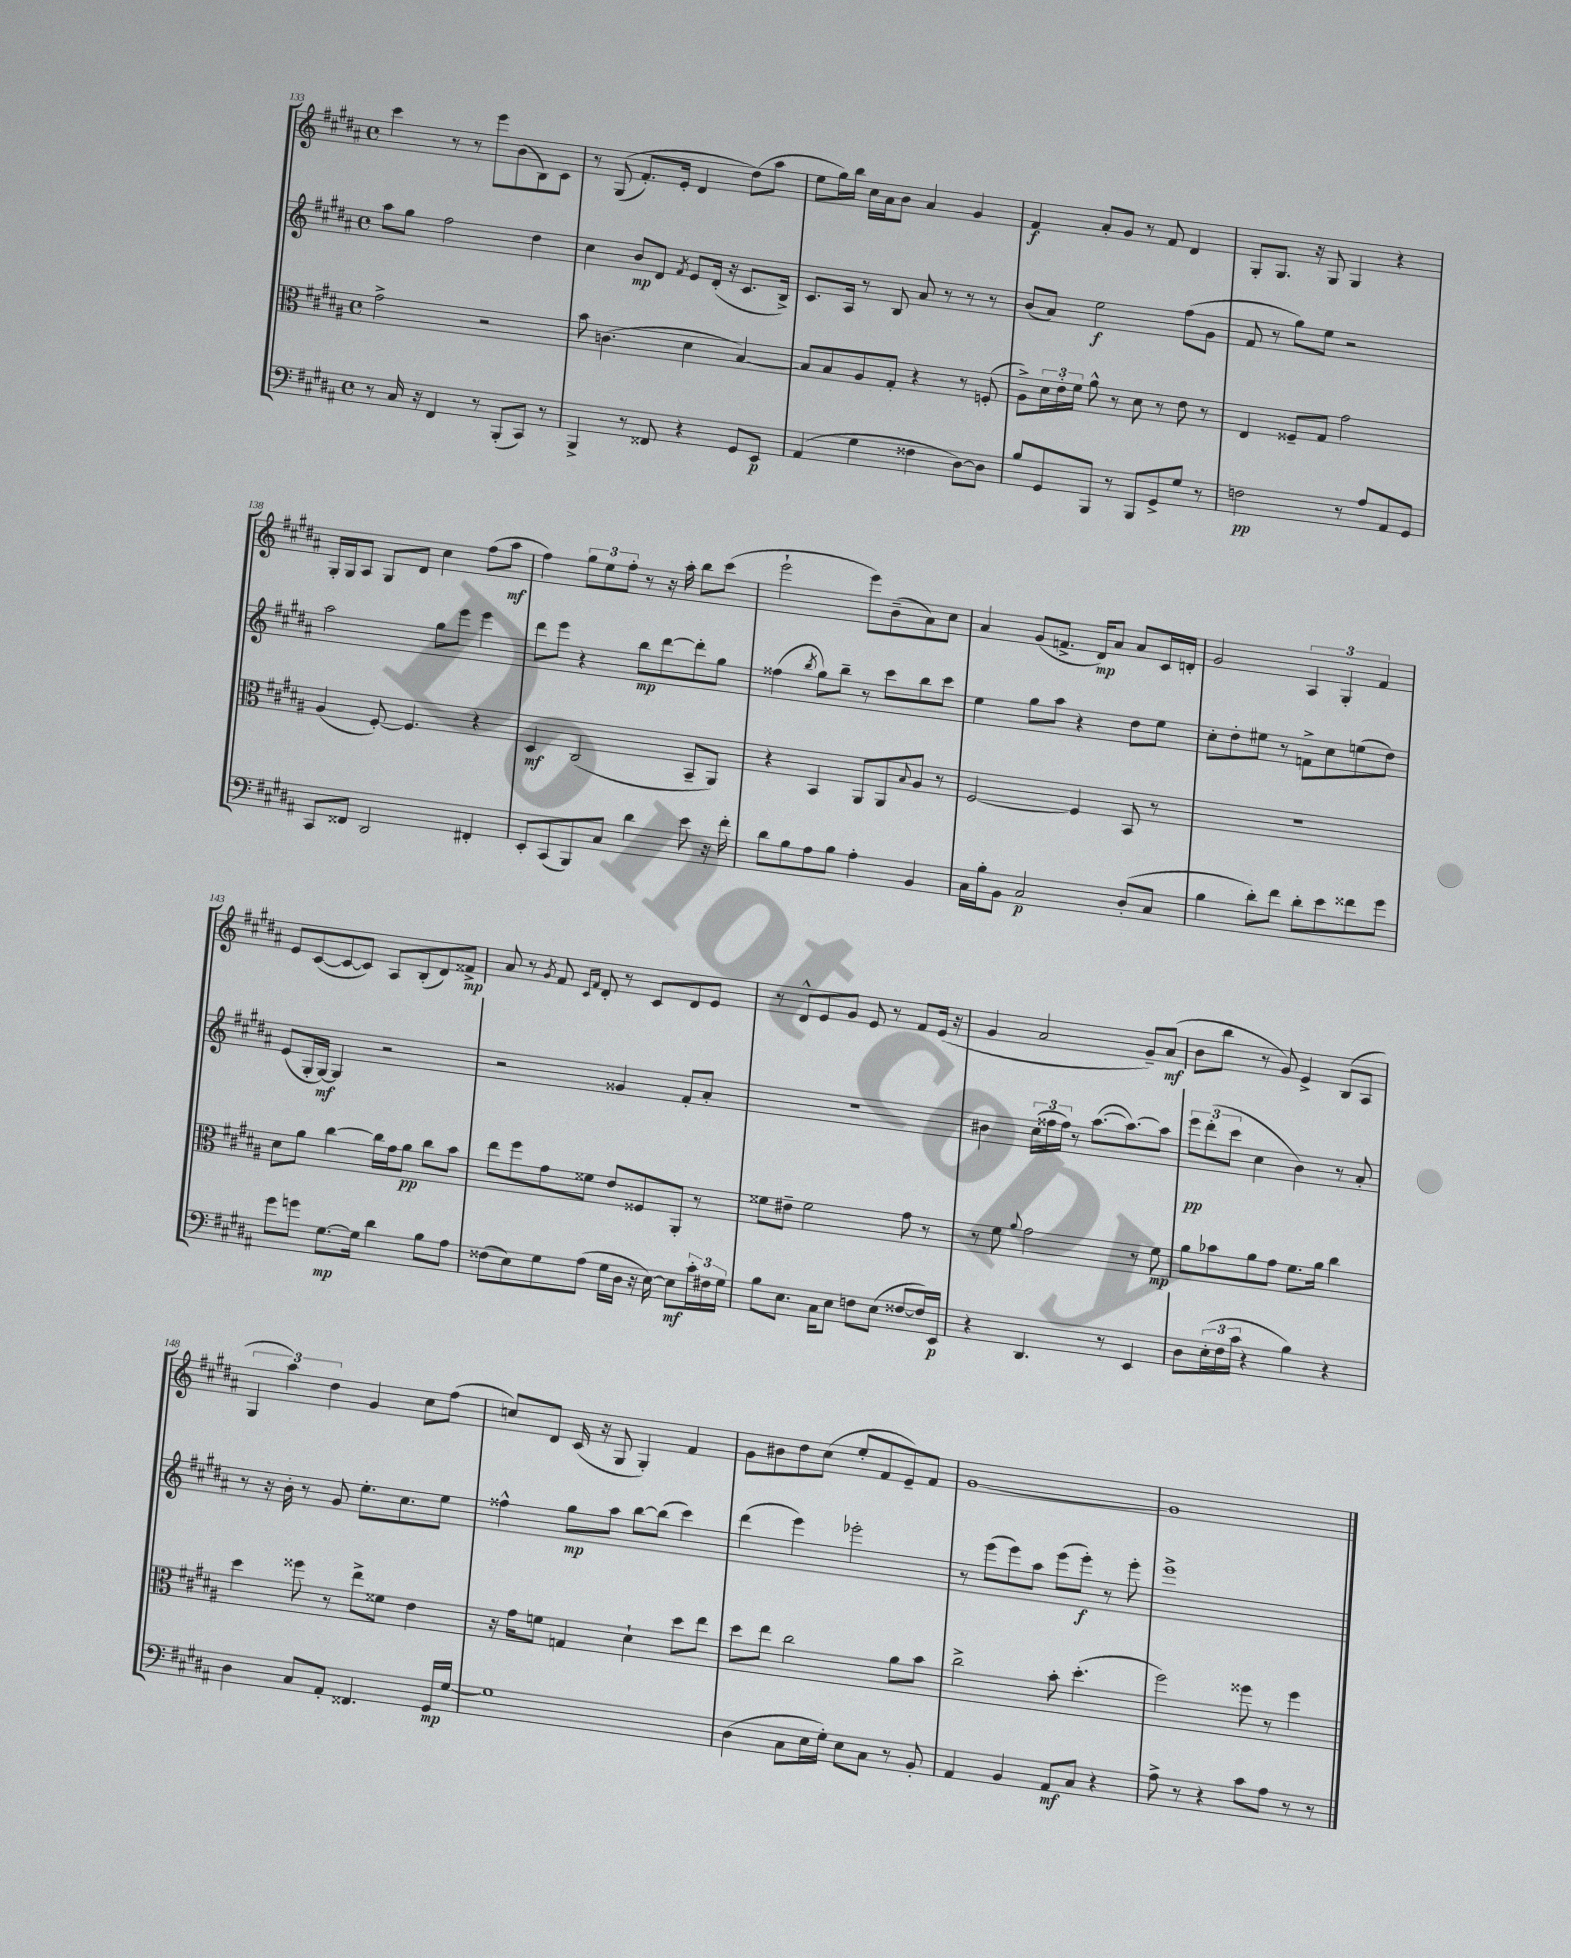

**kern	**dynam	**kern	**dynam	**kern	**dynam	**kern	**dynam
*part4	*part4	*part3	*part3	*part2	*part2	*part1	*part1
*staff4	*staff4	*staff3	*staff3	*staff2	*staff2	*staff1	*staff1
*clefF4	*	*clefC3	*	*clefG2	*	*clefG2	*
*k[f#c#g#d#a#]	*	*k[f#c#g#d#a#]	*	*k[f#c#g#d#a#]	*	*k[f#c#g#d#a#]	*
*M4/4	*	*M4/4	*	*M4/4	*	*M4/4	*
*met(c)	*	*met(c)	*	*met(c)	*	*met(c)	*
=133	=133	=133	=133	=133	=133	=133	=133
8r	.	2g#^\	.	8aa#\L	.	4ccc#\	.
16C#/	.	.	.	8gg#\J	.	.	.
16r	.	.	.	.	.	.	.
4FF#/	.	.	.	2ff#\	.	8r	.
.	.	.	.	.	.	8r	.
8r	.	2r	.	.	.	8eee\L	.
(8BBB'/L	.	.	.	.	.	(8b\	.
8CC#/J)	.	.	.	4dd#\	.	8B\)	.
8r	.	.	.	.	.	8c#\J	.
=134	=134	=134	=134	=134	=134	=134	=134
4BBB^/	.	8b\	.	4cc#\	.	8r	.
.	.	(4.cn\	.	.	.	((8G#/	.
8r	.	.	.	8b/L	mp	8.f#'/L)	.
8FF##X/	.	.	.	8d#/J	.	.	.
.	.	.	.	.	.	16e'/Jk	.
.	.	.	.	8qf#/	.	.	.
4r	.	4d#\	.	8e/L	.	4d#/	.
.	.	.	.	(16d#'/Jk	.	.	.
.	.	.	.	16r	.	.	.
8GG#/L	.	[4B/)	.	8.c#/L	.	(8dd#\L)	.
8EE/J	p	.	.	.	.	8aa#\J	.
.	.	.	.	16B^/Jk)	.	.	.
=135	=135	=135	=135	=135	=135	=135	=135
(4AA#/	.	8B/L]	.	8.c#/L	.	8ee\L	.
.	.	8B/	.	.	.	16gg#\L)	.
.	.	.	.	16A#/Jk	.	16bb\JJ	.
4G#\	.	8A#/	.	8r	.	16cc#\LL	.
.	.	.	.	.	.	16a#\J	.
.	.	8G#'/J	.	8B/	.	8b\J	.
4F##X\	.	4r	.	8a#/	.	4a#/	.
.	.	.	.	8r	.	.	.
[8D#\L)	.	8r	.	8r	.	4g#/	.
8D#\J]	.	(8Fn'/	.	8r	.	.	.
=136	=136	=136	=136	=136	=136	=136	=136
8B/L	.	8A#^\L)	.	(8b/L	.	4f#/	f
8GG#/	.	24d#\L	.	8a#/J)	.	.	.
.	.	24e'\	.	.	.	.	.
.	.	24f#\JJ	.	.	.	.	.
8BBB/J	.	8a#^^\	.	2ee\	f	8a#'/L	.
8r	.	8r	.	.	.	8g#/J	.
8BBB/L	.	8d#\	.	.	.	8r	.
8GG#^/	.	8r	.	.	.	8f#/	.
8G#/J	.	8e\	.	(8ff#\L	.	4d#/	.
8r	.	8r	.	8g#\J	.	.	.
=137	=137	=137	=137	=137	=137	=137	=137
2Fn\	pp	4E/	.	8f#/	.	8G#'/L	.
.	.	.	.	8r	.	8.G#/J	.
.	.	8F##X~/L	.	8gg#\L)	.	.	.
.	.	.	.	.	.	16r	.
.	.	8G#/J	.	8ee\J	.	8G#/	.
8r	.	2g#\	.	2r	.	4G#/	.
8A#/L	.	.	.	.	.	.	.
8AA#/	.	.	.	.	.	4r	.
8GG#/J	.	.	.	.	.	.	.
!!LO:LB:g=z
=138	=138	=138	=138	=138	=138	=138	=138
8CC#/L	.	(4A#/	.	2aa#\	.	16G#'/LL	.
.	.	.	.	.	.	16G#/J	.
8FF##X/J	.	.	.	.	.	8A#/J	.
2DD#/	.	[8F#'/)	.	.	.	8G#/L	.
.	.	4.F#/]	.	.	.	8d#/J	.
.	.	.	.	8gg#\L	.	4cc#\	.
.	.	.	.	8eee\J	.	.	.
4FF#X'/	.	4r	.	4eee\	.	(8ff#\L	.
.	.	.	.	.	.	8aa#\J	mf
=139	=139	=139	=139	=139	=139	=139	=139
8EE'/L	.	4D#/	mf	8ddd#\L	.	4ff#\)	.
(8CC#/	.	.	.	8eee\J	.	.	.
8BBB/)	.	(2C#/	.	4r	.	12gg#\L	.
.	.	.	.	.	.	12ee\	.
8C#/J	.	.	.	.	.	.	.
.	.	.	.	.	.	12ff#'\J	.
4d#\	.	.	.	8bb\L	mp	8r	.
.	.	.	.	[8ddd#\	.	16r	.
.	.	.	.	.	.	16aa#'\	.
8e\	.	8BB~/L	.	8ddd#'\]	.	8bb\L	.
16r	.	8AA#/J)	.	8gg#\J	.	(8ccc#\J	.
16f#'\	.	.	.	.	.	.	.
=140	=140	=140	=140	=140	=140	=140	=140
8d#\L	.	4r	.	(4ff##X\	.	2eee`\	.
8B\	.	.	.	.	.	.	.
.	.	.	.	8qbb/	.	.	.
8A#\	.	4BB/	.	8gg#\L)	.	.	.
8B\J	.	.	.	8bb~\J	.	.	.
4A#'\	.	8AA#/L	.	8r	.	8eee\L)	.
.	.	8AA#/	.	8ccc#\L	.	(8b~\	.
.	.	8qqB/	.	.	.	.	.
4BB/	.	8A#/J	.	8bb\	.	8a#\)	.
.	.	8r	.	8ccc#\J	.	8cc#\J	.
=141	=141	=141	=141	=141	=141	=141	=141
16C#\LL	.	[2F#/	.	4ee\	.	4a#/	.
16B'\J	.	.	.	.	.	.	.
8BB\J	.	.	.	.	.	.	.
2C#/	p	.	.	8gg#\L	.	(8g#/L	.
.	.	.	.	8aa#\J	.	8.fn^/J	.
.	.	4F#/]	.	4r	.	.	.
.	.	.	.	.	.	16d#/KL)	mp
.	.	.	.	.	.	8a#/J	.
(8D#'/L	.	8BB/	.	8dd#\L	.	8a#/L	.
8C#/J	.	8r	.	8ee\J	.	16c#/L	.
.	.	.	.	.	.	16dn'/JJ	.
=142	=142	=142	=142	=142	=142	=142	=142
4B\	.	1r	.	8cc#'\L	.	2g#/	.
.	.	.	.	8dd#'\	.	.	.
8d#'\L)	.	.	.	8ee#X\J	.	.	.
8f#\J	.	.	.	8r	.	.	.
8d#'\L	.	.	.	8fn^\L	.	6A#/	.
8e\	.	.	.	8cc#\	.	.	.
.	.	.	.	.	.	6G#'/	.
8f##X\	.	.	.	(8een\	.	.	.
.	.	.	.	.	.	6f#/	.
8g#\J	.	.	.	8dd#\J)	.	.	.
!!LO:LB:g=z
=143	=143	=143	=143	=143	=143	=143	=143
8g#\L	.	8d#\L	.	(8e/L	.	8e/L	.
8gn\J	.	8a#\J	.	16G#'/L	.	([8c#/	.
.	.	.	.	[16G#/JJ)	mf	.	.
[8.G#\L	mp	[4cc#\	.	4G#/]	.	8c#/_	.
.	.	.	.	.	.	8c#/J])	.
16G#\Jk]	.	.	.	.	.	.	.
4d#\	.	16cc#\LL]	.	2r	.	8A#/L	.
.	.	16g#\J	.	.	.	.	.
.	.	8a#\J	pp	.	.	(8B'/	.
8B\L	.	8cc#\L	.	.	.	8d#/)	.
8A#\J	.	8b\J	.	.	.	8f##X^/J	mp
=144	=144	=144	=144	=144	=144	=144	=144
(8F##X\L	.	8ee\L	.	2r	.	8a#/	.
8E\)	.	8ff#\	.	.	.	8r	.
.	.	.	.	.	.	8qg#/	.
8G#\	.	8g#\	.	.	.	8f#/	.
.	.	.	.	.	.	16qqc#/LL	.
.	.	.	.	.	.	16qqf#/JJ	.
(8A#\J	.	8f##X\J	.	.	.	8d#'/	.
16G#\LL	.	8e/L	.	4g##X/	.	8r	.
16D#\JJ	.	.	.	.	.	.	.
16r	.	8F##X/	.	.	.	8c#/L	.
[16E\)	.	.	.	.	.	.	.
8E\L]	mf	8AA#'/J	.	8f#'/L	.	8d#/	.
24c#'\L	.	8r	.	8a#'/J	.	8e/J	.
24F#X\	.	.	.	.	.	.	.
24G#\JJ	.	.	.	.	.	.	.
=145	=145	=145	=145	=145	=145	=145	=145
8B\L	.	8f##X\L	.	1r	.	8r	.
8.E\J	.	8e#X~\J	.	.	.	8d#^^/L	.
.	.	2f##\	.	.	.	8e/	.
16C#\KL	.	.	.	.	.	.	.
8E\J	.	.	.	.	.	8g#/J	.
8Fn\L	.	.	.	.	.	8e/	.
(8E\J	.	.	.	.	.	8r	.
[8F##X/L	.	8g#\	.	.	.	8f#/L	.
16F##/L])	.	8r	.	.	.	(16e/Jk	.
16EE/JJ	p	.	.	.	.	16r	.
=146	=146	=146	=146	=146	=146	=146	=146
4r	.	8r	.	4b#X\	.	4g#/	.
.	.	8f#\	.	.	.	.	.
.	.	8qqa#/	.	.	.	.	.
4.DD#/	.	2g#\	.	(24cc#\LL	.	2a#/	.
.	.	.	.	24ff##X\	.	.	.
.	.	.	.	24ff##\JJ)	.	.	.
.	.	.	.	8r	.	.	.
.	.	.	.	([8.aa#\L	.	.	.
8r	.	.	.	.	.	.	.
.	.	.	.	8.aa#\_)	.	.	.
4EE/	.	8r	.	.	.	8g#~/L)	.
.	.	8f#\	mp	8aa#\J]	.	(8a#/J	mf
=147	=147	=147	=147	=147	=147	=147	=147
8D#\L	.	8a#\L	.	12eee\L	pp	8b\L	.
.	.	.	.	(12ddd#'\	.	.	.
(24E'\L	.	8b-X\	.	.	.	8bb\J	.
24F#\	.	.	.	12ccc#\J	.	.	.
24c#\JJ	.	.	.	.	.	.	.
4r	.	8a#\	.	4cc#\	.	8r	.
.	.	8g#\J	.	.	.	8g#/)	.
4B\)	.	8.f#\L	.	4b\)	.	4e^/	.
.	.	16a#\Jk	.	.	.	.	.
4r	.	4cc#\	.	8r	.	(8B/L	.
.	.	.	.	8a#'/	.	8A#/J	.
!!LO:LB:g=z
=148	=148	=148	=148	=148	=148	=148	=148
4D#\	.	4dd#\	.	8r	.	6G#/	.
.	.	.	.	16r	.	.	.
.	.	.	.	.	.	6aa#\)	.
.	.	.	.	16b'\	.	.	.
8C#/L	.	8ff##X\	.	8r	.	.	.
.	.	.	.	.	.	6dd#\	.
8AA#'/J	.	8r	.	8g#/	.	.	.
4.FF##X/	.	8ee^\L	.	8.ee'\L	.	4g#/	.
.	.	8f##X\J	.	.	.	.	.
.	.	.	.	8.cc#\	.	.	.
.	.	4e\	.	.	.	8cc#\L	.
16GG#/LL	mp	.	.	8ee\J	.	(8ff#\J	.
[16G#/JJ	.	.	.	.	.	.	.
=149	=149	=149	=149	=149	=149	=149	=149
1G#]	.	16r	.	4ff##X^^\	.	8ccn/L)	.
.	.	16g#\KL	.	.	.	.	.
.	.	8fn\J	.	.	.	8d#/J	.
.	.	4Gn/	.	8gg#\L	mp	(16c#/	.
.	.	.	.	.	.	16r	.
.	.	.	.	8aa#\J	.	8G#/	.
.	.	4d#`\	.	[8bb\L	.	4G#'/)	.
.	.	.	.	(8bb\J]	.	.	.
.	.	8dd#\L	.	4ccc#\)	.	4f#/	.
.	.	8ee\J	.	.	.	.	.
=150	=150	=150	=150	=150	=150	=150	=150
(4D#\	.	8dd#\L	.	(4ddd#\	.	8g#\L	.
.	.	8ee\J	.	.	.	8b#X\	.
8C#\L	.	2cc#\	.	4eee\)	.	8dd#\	.
16E\L	.	.	.	.	.	(8cc#\J	.
16G#'\JJ)	.	.	.	.	.	.	.
8E\L	.	.	.	2eee-X'\	.	8ee'/L	.
8C#\J	.	.	.	.	.	8f#/	.
8r	.	8a#\L	.	.	.	8e~/)	.
8BB'/	.	8b\J	.	.	.	8f#/J	.
=151	=151	=151	=151	=151	=151	=151	=151
4AA#/	.	2cc#^\	.	8r	.	[1g#	.
.	.	.	.	(8eee\L	.	.	.
4BB/	.	.	.	8eee\)	.	.	.
.	.	.	.	8aa#\J	.	.	.
8AA#/L	mf	8b'\	.	(8eee\L	.	.	.
8C#/J	.	(4.dd#'\	.	8eee'\J)	f	.	.
4r	.	.	.	8r	.	.	.
.	.	.	.	8eee'\	.	.	.
=152	=152	=152	=152	=152	=152	=152	=152
8A#^\	.	2ff#\)	.	1eee^	.	1g#]	.
8r	.	.	.	.	.	.	.
4r	.	.	.	.	.	.	.
8c#\L	.	8ff##X\	.	.	.	.	.
8A#\J	.	8r	.	.	.	.	.
8r	.	4ff##\	.	.	.	.	.
8r	.	.	.	.	.	.	.
==	==	==	==	==	==	==	==
*-	*-	*-	*-	*-	*-	*-	*-
